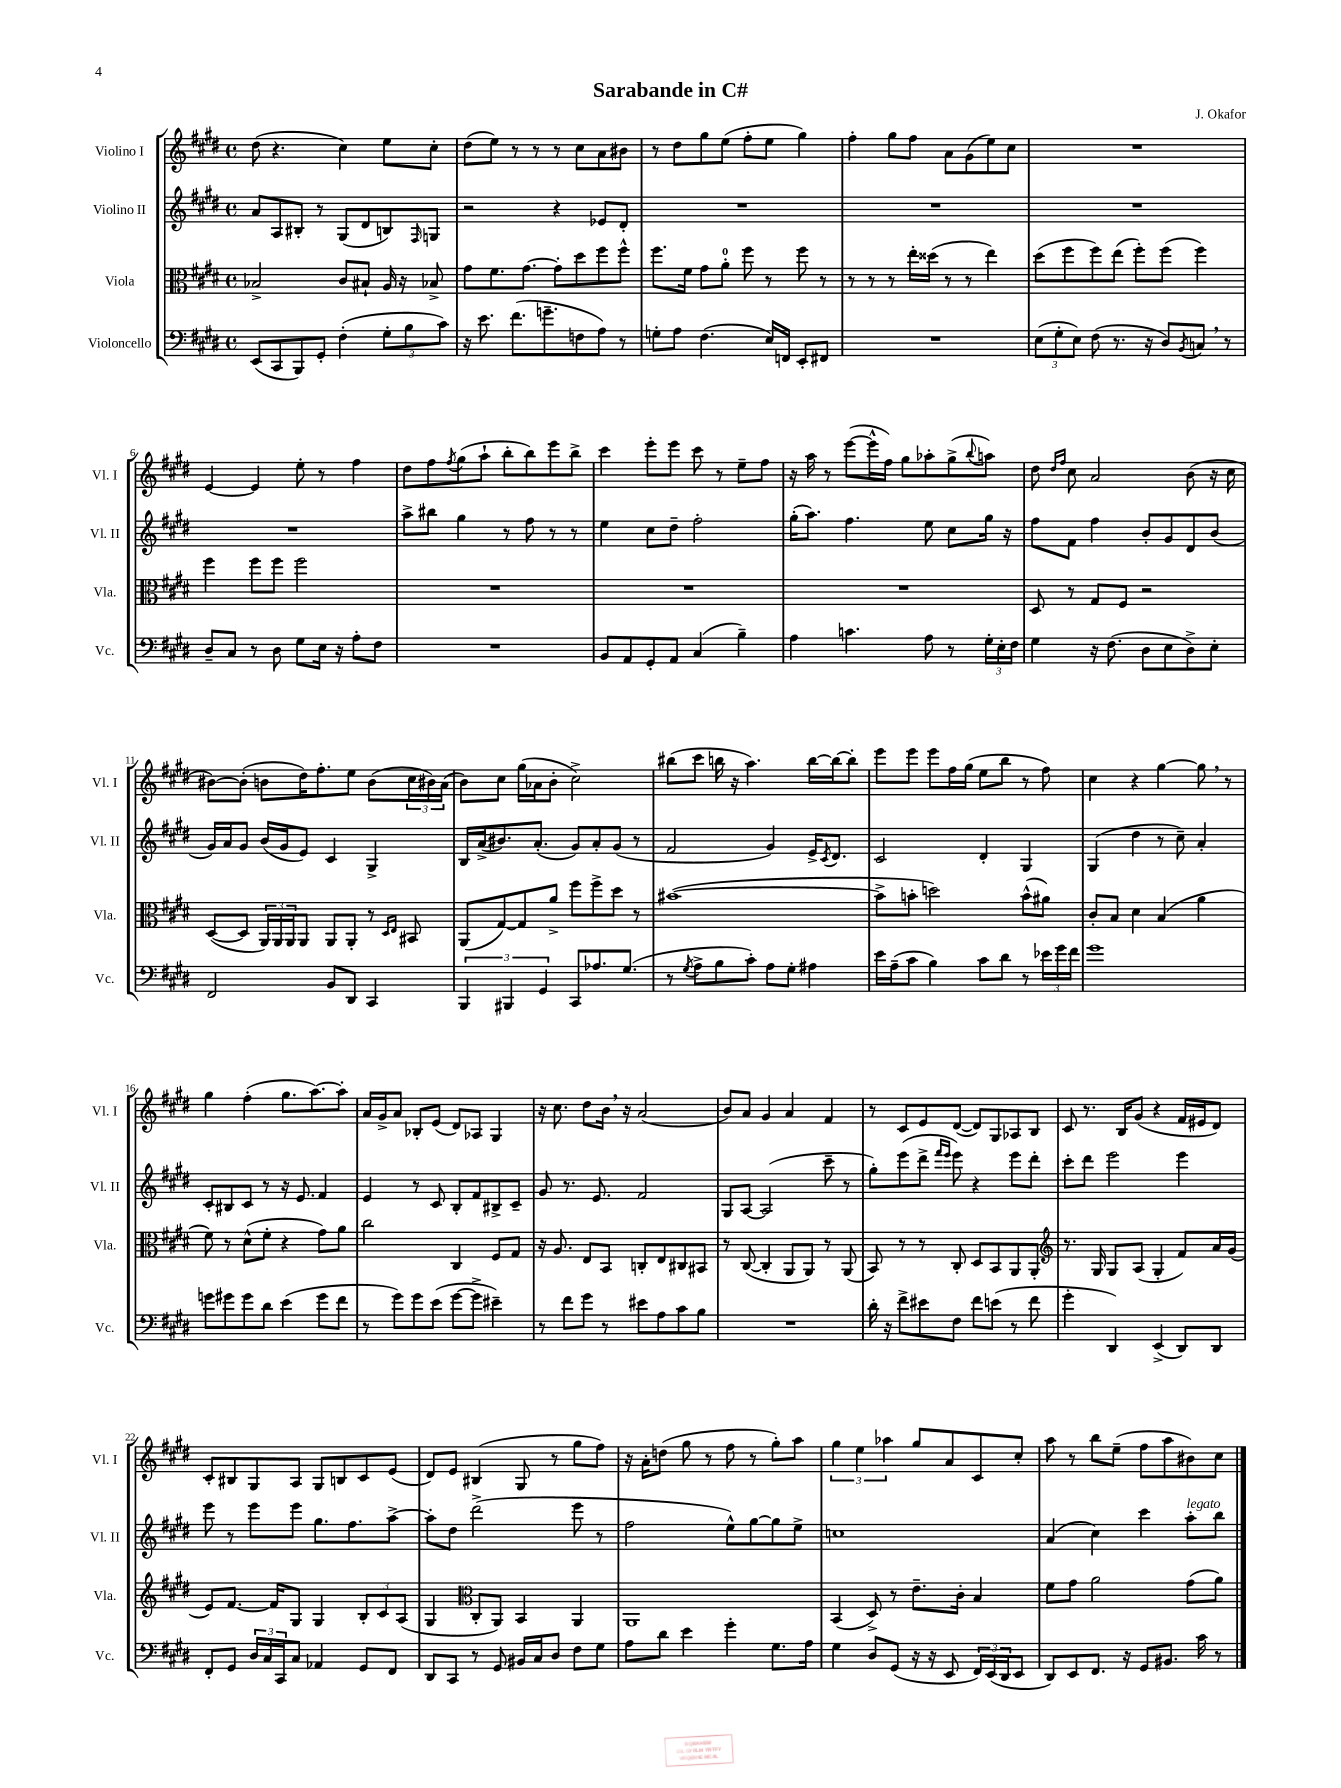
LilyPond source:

\header { title = "Sarabande in C#" composer = "J. Okafor" }
<<
\new StaffGroup <<
\new Staff = "s0" \with { instrumentName = "Violino I" shortInstrumentName = "Vl. I" } {
    \clef treble \key e \major \defaultTimeSignature \time 4/4
    dis''8( r4. cis''4) e''8 cis''8-. |
    dis''8( e''8) r8 r8 r8 cis''8 a'8 bis'8 |
    r8 dis''8 gis''8 e''8( fis''8-. e''8 gis''4) |
    fis''4-. gis''8 fis''8 a'8 gis'8( e''8) cis''8 |
    R1 |
    e'4~ e'4 e''8-. r8 fis''4 |
    dis''8 fis''8 \acciaccatura { fis''8 } gis''8( a''8-! b''8-. b''8) e'''8 b''8-> |
    cis'''4 e'''8-. e'''8 cis'''8 r8 e''8-- fis''8 |
    r16 a''16 r8 e'''8~( e'''16-^ fis''16) gis''8 aes''8-. gis''8->( \appoggiatura { b''8 } a''8) |
    dis''8 \grace { dis''16 fis''16 } cis''8 a'2 b'8( r16 cis''16 |
    bis'8~) bis'8-.( b'8 dis''16) fis''8.-. e''8 b'8( \tuplet 3/2 { cis''16 bis'16) a'16( } |
    b'8) cis''8 gis''16( aes'16 b'8-. cis''2->) |
    bis''8( cis'''8 b''16 r16 a''4.) b''16~ b''16~ b''8-. |
    e'''8 e'''8 e'''8 fis''16 gis''16( e''8 b''8 r8 fis''8) |
    cis''4 r4 gis''4~ gis''8 \breathe r8 |
    gis''4 fis''4-.( gis''8. a''8.~) a''8-. |
    a'16 gis'16-> a'8 bes8-. e'8( dis'8) aes8 gis4 |
    r16 cis''8. dis''8 b'16 \breathe r16 a'2( |
    b'8) a'8 gis'4 a'4 fis'4 |
    r8 cis'8 e'8 dis'8~( dis'8) gis8 aes8 b8 |
    cis'8 r8. b16 gis'8( r4 fis'16 eis'16 dis'8) |
    cis'8-. bis8 gis8 a8 gis8 b8 cis'8 e'8( |
    dis'8) e'8 bis4( gis8 r8 gis''8 fis''8) |
    r16 a'16-. d''8( gis''8 r8 fis''8 r8 gis''8-.) a''8 |
    \tuplet 3/2 { gis''4 e''4 aes''4 } gis''8 a'8 cis'8 cis''8-. |
    a''8 r8 b''8 e''8--( fis''8 a''8 bis'8) cis''8 \bar "|." |
}
\new Staff = "s1" \with { instrumentName = "Violino II" shortInstrumentName = "Vl. II" } {
    \clef treble \key e \major \defaultTimeSignature \time 4/4
    a'8 a8 bis8-. r8 gis8( dis'8 b8) \grace { fis16 } g8 |
    r2 r4 ees'8 dis'8-. |
    R1 |
    R1 |
    R1 |
    R1 |
    a''8-> bis''8 gis''4 r8 fis''8 r8 r8 |
    e''4 cis''8 dis''8-- fis''2-. |
    gis''16-.( a''8.) fis''4. e''8 cis''8 gis''16 r16 |
    fis''8 fis'8 fis''4 b'8-. gis'8 dis'8 b'8( |
    gis'16) a'16 gis'8 b'16( gis'16 e'8) cis'4 gis4-> |
    b16 a'16->( bis'8.) a'8.-.( gis'8) a'8-. gis'8( r8 |
    fis'2 gis'4) e'16-> \acciaccatura { cis'8 } dis'8. |
    cis'2 dis'4-. gis4 |
    gis4( dis''4 r8 cis''8--) a'4-. |
    cis'8-. bis8 cis'8 r8 r16 e'8. fis'4 |
    e'4 r8 cis'8 b8-. fis'8 bis8-> cis'8-- |
    gis'8 r8. e'8. fis'2 |
    gis8 a8~ a2( cis'''8-- r8 |
    gis''8-.) e'''8( dis'''8-> \grace { fis'''16 e'''16 } e'''8) r4 e'''8 dis'''8-. |
    cis'''8-. dis'''8 e'''2 e'''4 |
    e'''8 r8 e'''8 e'''8 gis''8. fis''8. a''8~-> |
    a''8-. dis''8 dis'''2->( e'''8 r8 |
    fis''2 e''8-^) gis''8~ gis''8 e''8-> |
    c''1 |
    a'4( cis''4) cis'''4 a''8-.^\markup { \italic "legato" } b''8 \bar "|." |
}
\new Staff = "s2" \with { instrumentName = "Viola" shortInstrumentName = "Vla." } {
    \clef alto \key e \major \defaultTimeSignature \time 4/4
    bes2-> cis'8 bis8-! a16 r16 bes8-> |
    gis'8 fis'8. gis'8.~ gis'8-. dis''8 fis''8 fis''8-^ |
    fis''8. fis'16 gis'8 a'8-0-. fis''8 r8 fis''8 r8 |
    r8 r8 r8 e''16-. disis''16( r8 r8 e''4) |
    dis''8( fis''8 fis''8) e''8( fis''8-.) fis''8( fis''4) |
    fis''4 fis''8 fis''8 fis''2 |
    R1 |
    R1 |
    R1 |
    dis8 r8 gis8 fis8 r2 |
    dis8~( dis8 \tuplet 3/2 { a,16) a,16 a,16 } a,8 a,8 a,8-. r8 \grace { dis16 e16 } bis,8 |
    a,8( gis8~) gis8 a'8-> fis''8 fis''8-> dis''8 r8 |
    bis'1~( |
    bis'8-> b'8-. d''2) b'8-^( ais'8) |
    cis'8-. b8 dis'4 b4( a'4 |
    fis'8) r8 dis'8-^( fis'8-. r4 gis'8) a'8 |
    cis''2 cis4 fis8 gis8 |
    r16 a8. e8 b,8 c8-. e8 cis8 bis,8 |
    r8 cis8~( cis4-. a,8 a,8) r8 a,8( |
    b,8) r8 r8 cis8-. dis8 b,8 a,8 a,8-. |
    \clef treble r8. gis16 gis8 a8( gis4-. fis'8) a'16 gis'16( |
    e'8) fis'8.~ fis'16 gis8 gis4 \tuplet 3/2 { b8-. cis'8 a8( } |
    gis4 \clef alto cis8-. a,8) b,4 a,4 |
    a,1 |
    b,4( dis8->) r8 e'8.-- cis'16-. b4 |
    fis'8 gis'8 a'2 gis'8( a'8) \bar "|." |
}
\new Staff = "s3" \with { instrumentName = "Violoncello" shortInstrumentName = "Vc." } {
    \clef bass \key e \major \defaultTimeSignature \time 4/4
    e,8( cis,8 b,,8) gis,8-. fis4-.( \tuplet 3/2 { gis8-. b8 cis'8) } |
    r16 e'8. fis'8.( g'8.-- f8 a8) r8 |
    g8-. a8 fis4.( e16) f,16 e,8-. fis,8 |
    R1 |
    \tuplet 3/2 { e8( gis8-. e8) } fis8( r8. r16 dis8) \acciaccatura { b,8 } c8 \breathe r8 |
    dis8-- cis8 r8 dis8 gis8 e16 r16 a8-. fis8 |
    R1 |
    b,8 a,8 gis,8-. a,8 cis4( b4--) |
    a4 c'4. a8 r8 \tuplet 3/2 { gis16-. e16-. fis16 } |
    gis4 r16 fis8.( dis8 e8 dis8->) e8-. |
    fis,2 b,8 dis,8 cis,4 |
    \tuplet 3/2 { b,,4 bis,,4 gis,4 } cis,8 aes8. gis8.( |
    r8 \acciaccatura { gis8 } a8-> b8 cis'8-.) a8 gis8-. ais4 |
    e'16 a16--( cis'8 b4) cis'8 dis'8 r8 \tuplet 3/2 { ees'16 gis'16 fis'16 } |
    gis'1 |
    g'8 gis'8 gis'8 dis'8 e'4( gis'8 fis'8 |
    r8 gis'8) gis'8 e'8( gis'8~ gis'8-> eis'4--) |
    r8 fis'8 gis'8 r8 eis'8 a8 cis'8 b8 |
    R1 |
    dis'16-. r16 fis'8-> eis'8 fis8 fis'8 e'8( r8 fis'8 |
    gis'4-. dis,4) e,4->( dis,8) dis,8 |
    fis,8-. gis,8 \tuplet 3/2 { dis16 cis16 cis,16 } cis8 aes,4 gis,8 fis,8 |
    dis,8 cis,8 r8 gis,8 bis,16 cis16 dis8 fis8 gis8 |
    a8 dis'8 e'4 gis'4-. gis8. a16 |
    gis4 dis8 gis,8( r16 r16 e,8 \tuplet 3/2 { fis,16) e,16( dis,16 } e,8 |
    dis,8) e,8 fis,8. r16 gis,8 bis,8. cis'16 r8 \bar "|." |
}
>>
>>
